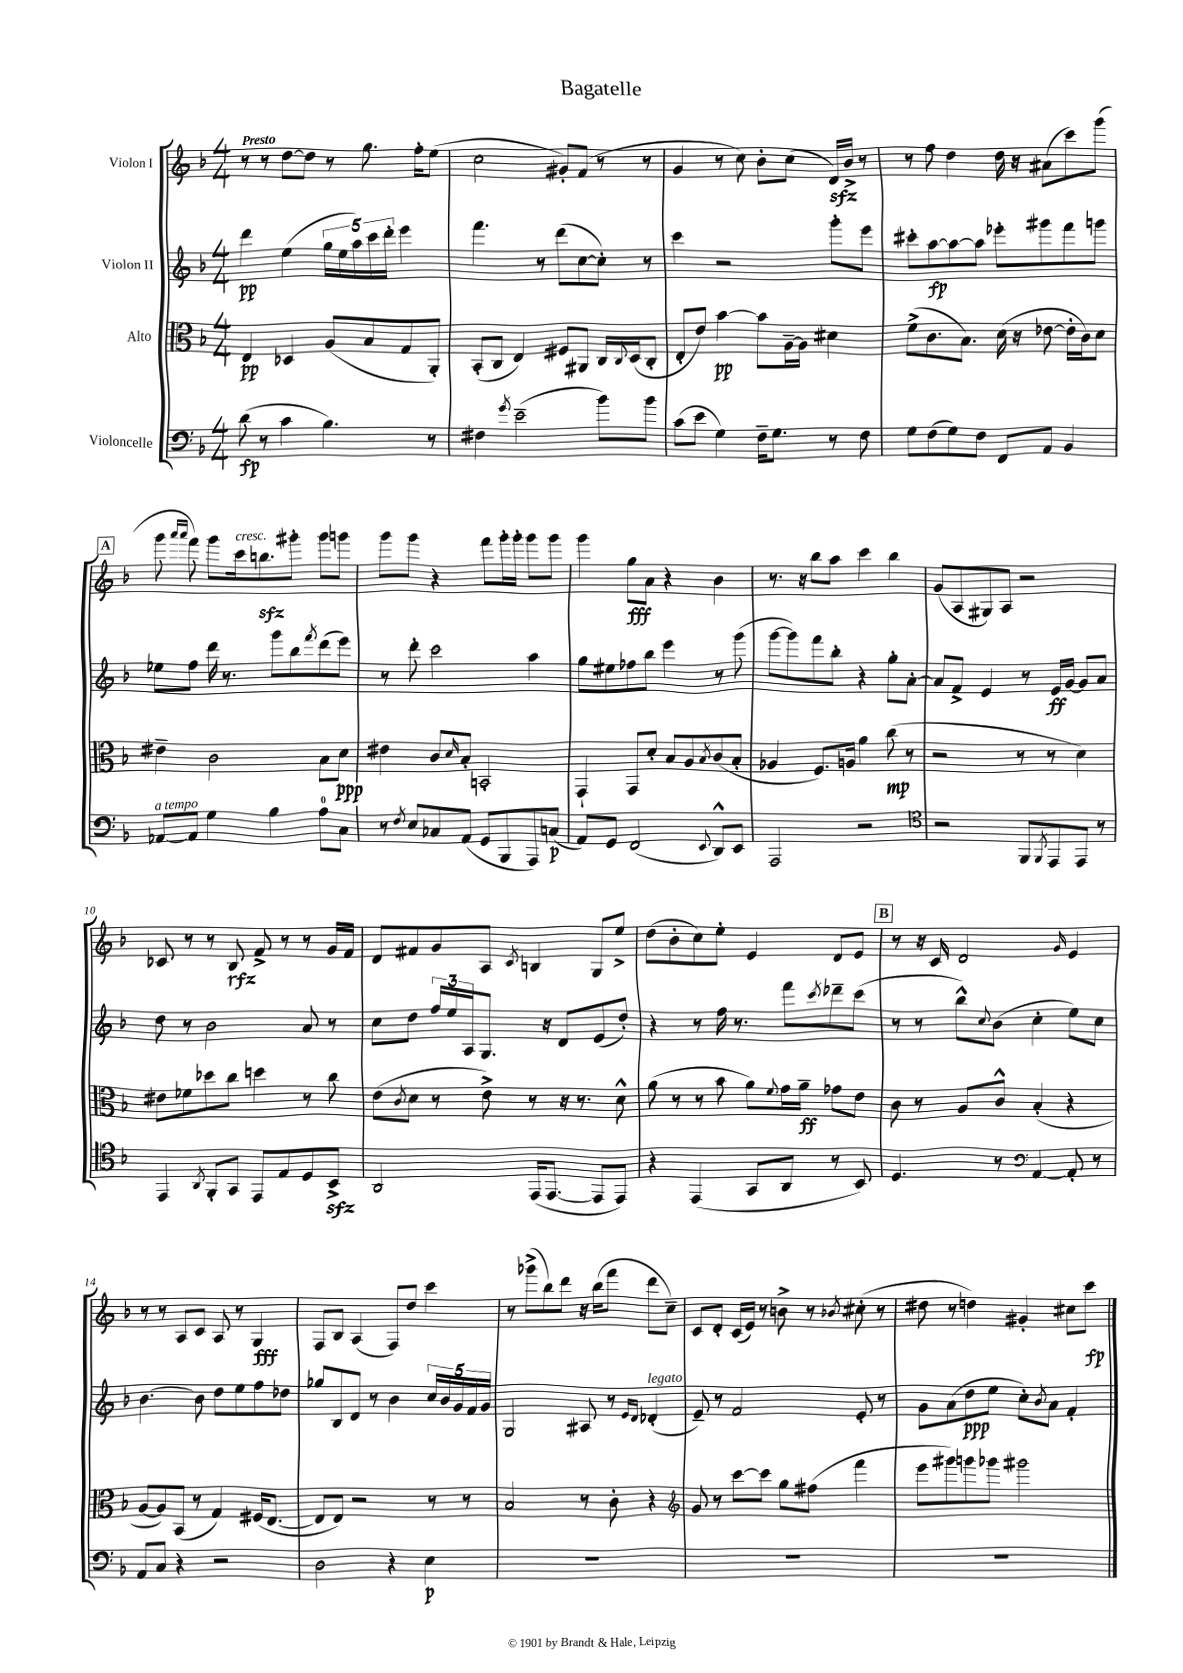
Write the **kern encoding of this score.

**kern	**kern	**kern	**kern
*staff4	*staff3	*staff2	*staff1
*clefF4	*clefC3	*clefG2	*clefG2
*k[b-]	*k[b-]	*k[b-]	*k[b-]
*M4/4	*M4/4	*M4/4	*M4/4
(8d\	4E/	4ddd\	8r
8r	.	.	8r
4c\	4D-/	(4ee\	[8dd\L
.	.	.	8dd\]J
4.B-\)	(8A/L	20gg\LL	8r
.	.	20ee\	.
.	.	20aa\)	.
.	8B-/	.	8.gg\
.	.	20ccc\	.
.	.	20ddd'\JJ	.
.	8G/	4eee\	.
.	.	.	16ff'\LK
8r	8AA'/J)	.	(8ee\J
=	=	=	=
4F#\	(8BB-'/L	4.fff\	2cc\
.	8C/J	.	.
8qg/	.	.	.
(2e~\	4E/)	.	.
.	.	8r	.
.	8F#/L	(8ddd\L	8g#'/L)
.	8AA#/J	[8cc\	(8f/J
8b-\L)	16C/LL	8cc'\]J)	8r
.	8qqC/	.	.
.	(16D/J	.	.
8b-\J	8C'/J	8r	8r
=	=	=	=
(8c\L	8E'/L	4ccc\	4g/
8e\J	8e/J)	.	.
4G\)	[4b-\	2r	8r
.	.	.	8cc\)
16F~\LK	8b-\]L	.	8b-'\L
8.G\J	.	.	.
.	[16A~\L	.	(8cc\J
.	16A\]JJ	.	.
8r	4d#\	8ggg'\L	16d/LL)
.	.	.	16b-^/JJ
8F\	.	8eee\J	8r
=	=	=	=
8G\L	(8f^\L	8ccc#'\L	8r
(8F\	8.c\	[8aa\	8ff\
8G\)	.	8aa\_	4dd\
.	8.B-\J)	.	.
8F\J	.	8aa\]J	.
8FF/L	(16d\	8eee-'\L	16dd\
.	16r	.	16r
8AA/J	[8e-\	8ggg#\	(8a#\L
4BB-/	16e-'\]LL	8fff\	8ccc\)
.	16c\J)	.	.
.	8d\J	8ggg\J	(8ggg\J
=	=	=	=
[8AA-/L	4e#~\	8ee-\L	8ggg\
.	.	.	16qqaaa/LL
.	.	.	16qqaaa/JJ
8AA-/]J	.	8ff\J	8fff\)
4G\	2c\	16ddd\	8ggg\L
.	.	8.r	.
.	.	.	16ccc\k
.	.	.	8.bb\
4B-\	.	8ggg\L	.
.	.	8bb-\	8ggg#'\J
.	.	8qfff/	.
8A\L	8B-\L	(8ddd\	8ggg#\L
8C\J	8d\J	8eee\J)	8ggg\J
=	=	=	=
8r	4e#\	8r	8ggg\L
8qF/	.	.	.
8E/L	.	8ddd'\	8ggg\J
8C-/	8c/L	2ccc\	4r
.	16qqd/	.	.
(8AA/J	8B-'/J	.	.
8GG/L	2BB'/	.	8fff\L
8BBB-/	.	.	16ggg'\L
.	.	.	16ggg'\JJ
8AAA/)	.	4aa\	8ggg\L
(8C/J	.	.	8ggg\J
=	=	=	=
8AA/L)	4GG`/	8gg\L	4ggg\
8GG/J	.	8ee#\	.
(2FF/	8GG/L	8ff-\	8gg\L
.	8d'/J	8bb-\J	8a\J
.	8B-/L	4eee\	4r
.	8A/	.	.
8qqEE/	8qB-/	.	.
8DD^^/L)	(8c/	8r	4b-\
8EE/J	8B-'/J	(8ggg\	.
=	=	=	=
2AAA/	4A-/	[8ggg\L	8.r
.	.	8ggg\])	.
.	.	.	16r
.	8.F/L)	8fff\	8bb-\L
.	.	8bb-'\J	8aa\J
.	16A/Jk	.	.
2r	4a\	4r	4ccc\
.	(8cc\	8gg'\L	4bb-\
.	8r	[8a'\J	.
=	=	=	=
*clefC4	*	*	*
2r	2r	8a/]L	(8g/L
.	.	8f^/J	8A/
.	.	4e/	8G#/)
.	.	.	8A/J
8FF/L	8r	8r	2r
8qFF/	.	.	.
8EE/	8r	16e/LL	.
.	.	[16g/JJ	.
8EE/J	4d\)	8g/]L	.
8r	.	8a/J	.
=	=	=	=
4EE/	8e#\L	8dd\	8c-/
.	8f-\	8r	8r
8qAA/	.	.	.
8FF'/L	8dd-\	2b-\	8r
8GG/J	8cc\J	.	8B-/
8EE/L	4dd\	.	8f^/
8E/	.	.	8r
8D/	8r	8a/	8r
8BB-^/J	8cc\	8r	16g/LL
.	.	.	16f/JJ
=	=	=	=
2AA/	(8e\L	8cc\L	8d/L
.	8qc/	.	.
.	8d\J	8dd\J	8f#/
.	8r	24ff/LL	8g/
.	.	24ee/	.
.	.	24A/J	.
.	8e^\)	8.G/J	8A/J
.	.	.	8qc/
(16EE/LK	8r	.	4B/
[8.EE/J	.	16r	.
.	16r	8d/L	.
.	8.r	.	.
8EE/]L	.	(8e/	8G/L
8EE/J)	8d^^\	8dd'/J)	8ee^/J
=	=	=	=
4r	(8a\	4r	(8dd\L
.	8r	.	8b-'\
(4EE/	8r	8r	8cc\)
.	8b-\	16ff\	8ee'\J
.	.	8.r	.
8GG/L	8a\L)	.	4e/
.	8qqf/	.	.
8AA/J	16g\L	8fff\L	.
.	16a~\JJ	.	.
.	.	8qccc/	.
8r	8g-\L	8ddd-~\	8d/L
8BB-/)	8e\J	(8ccc\J	8e/J
=	=	=	=
4.D/	8c\	8r	8r
.	8r	8r	16r
.	.	.	16c/
.	8A/L	8bb-^^\L)	2d/
.	.	8qqcc/	.
8r	8c^^/J	(8b-\J	.
*clefF4	*	*	*
[4AA/	(4B-'/	4cc'\	.
.	.	.	16qqg/
8AA'/]	4r	8ee\L)	4e/
8r	.	8cc\J	.
=	=	=	=
8AA/L	[8A/L	[4.b-\	8r
8C/J	8A/])	.	8r
4r	(8BB-/J	.	8A/L
.	8r	8b-\]	8c/J
2r	4G/)	8dd\L	8A/
.	.	8ee\	8r
.	(16F#/LK	8ff\	4G/
.	[8.E/J	.	.
.	.	8dd-\J	.
=	=	=	=
2D\	8E/]L	8gg-/L	8F/L
.	8E/J)	8B-/	8B-/J
.	2r	8d/J	(4A/
.	.	8r	.
4r	.	4b-\	8F/L)
.	.	.	8dd/J
4E\	8r	20cc/LL	4ccc\
.	.	20b-/	.
.	.	20g/	.
.	8r	.	.
.	.	20f/	.
.	.	20g/JJ	.
=	=	=	=
1r	2B-/	2G/	8r
.	.	.	(8ggg-^\L
.	.	.	8bb-\)
.	.	.	8ddd\J
.	8r	8A#/	16r
.	.	.	(16bb-\LK
.	8c'\	8r	8fff\J
.	.	16qqe/LL	.
.	.	16qqd/JJ	.
.	4r	(4d-'/	8ddd\L
.	.	.	8cc~\J)
=	=	=	=
*	*clefG2	*	*
1r	8g/	8e~/)	8c/L
.	8r	8r	8d'/J
.	[8ccc\L	2f/	(16c/LL
.	.	.	16e/JJ)
.	8ccc\]J	.	8r
.	8gg\L	.	8b^\
.	(8ff#\J	.	8r
.	.	.	8qb-/
.	4fff\	8e'/	(8cc#'\
.	.	8r	8r
=	=	=	=
1r	8eee\L	8g\L	8dd#\
.	8ggg#\)	(8a\	8r
.	8ggg\	8dd\	4dd\)
.	8ggg-\J	8ee\J	.
.	2ggg#\	8cc'\L)	4g#'/
.	.	8qb-/	.
.	.	8a\J	.
.	.	4f'/	8cc#\L
.	.	.	8ccc\J
==	==	==	==
*-	*-	*-	*-
